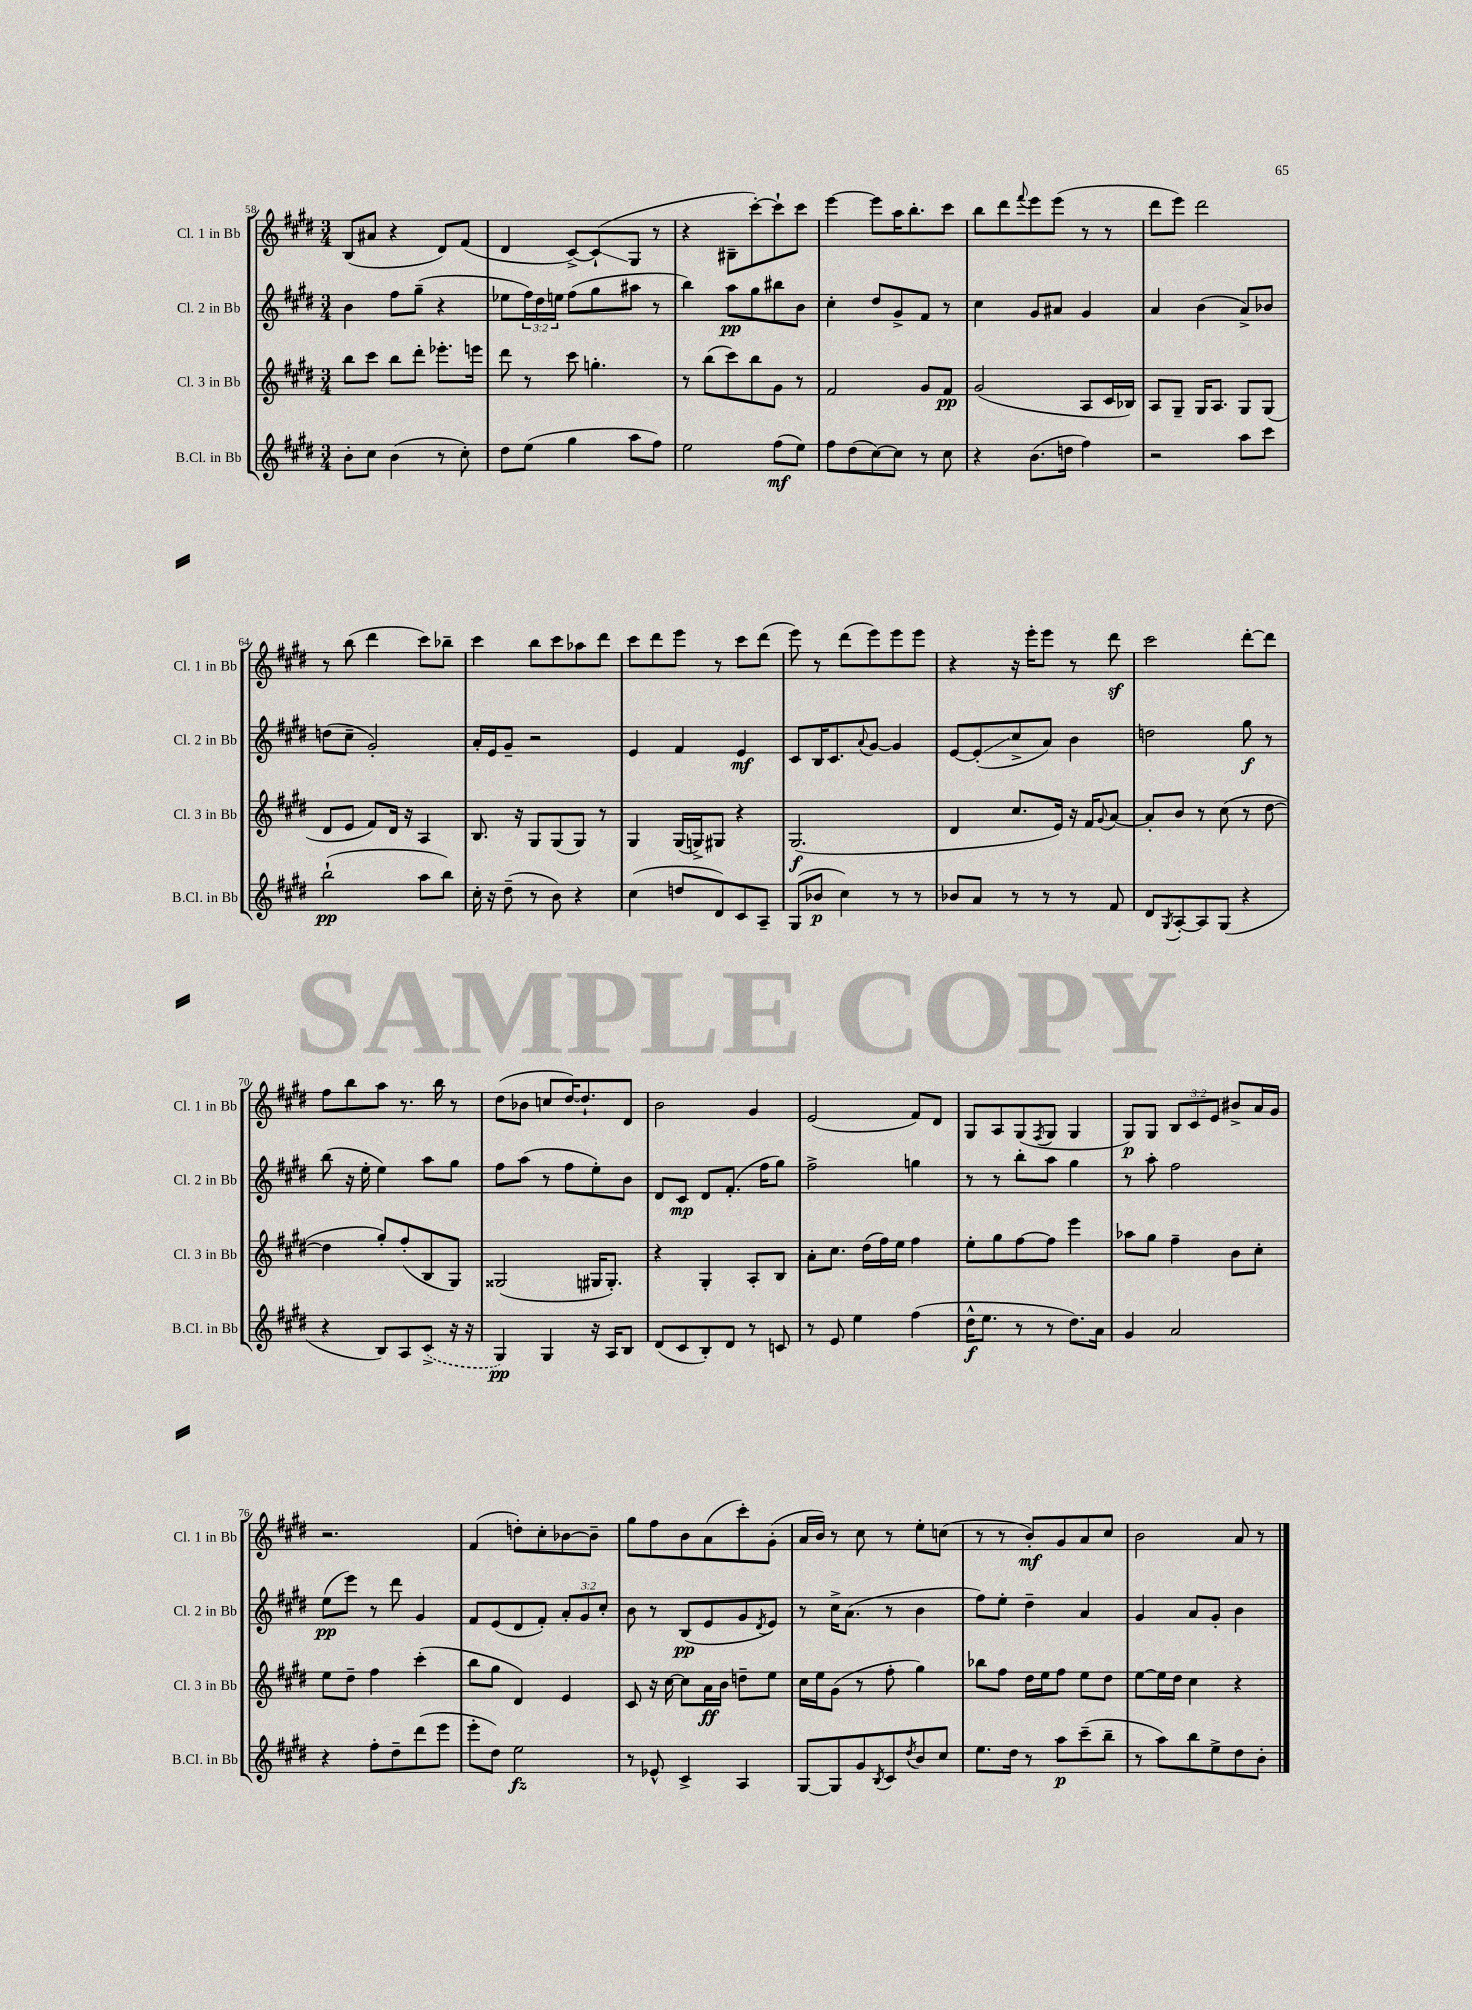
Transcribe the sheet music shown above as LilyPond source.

<<
\new StaffGroup <<
\new Staff = "s0" \with { instrumentName = "Cl. 1 in Bb" shortInstrumentName = "Cl. 1 in Bb" } {
    \clef treble \key e \major \numericTimeSignature \time 3/4 \override Staff.TupletNumber.text = #tuplet-number::calc-fraction-text
    b8( ais'8 r4 dis'8) fis'8( |
    dis'4 cis'8~->) cis'8-!\glissando( gis8 r8 |
    r4 bis8-- cis'''8~-.) cis'''8-! cis'''8 |
    e'''4~ e'''8 a''16 b''8.-. cis'''8 |
    b''8 dis'''8 \appoggiatura { fis'''8 } e'''8 e'''8( r8 r8 |
    dis'''8 e'''8) dis'''2 |
    r8 b''8( dis'''4 cis'''8) bes''8-- |
    cis'''4 b''8 cis'''8 aes''8 dis'''8 |
    cis'''8 dis'''8 e'''8 r8 cis'''8 dis'''8( |
    e'''8) r8 dis'''8( e'''8) e'''8 e'''8 |
    r4 r16 e'''16-. e'''8 r8 dis'''8\sf |
    cis'''2 dis'''8~-. dis'''8 |
    fis''8 b''8 a''8 r8. b''16 r8 |
    dis''8( bes'8 c''8 dis''16~) dis''8.-! dis'8 |
    b'2 gis'4 |
    e'2( fis'8) dis'8 |
    gis8 a8 gis8( \acciaccatura { fis8 } gis8 gis4 |
    gis8\p) gis8 \tuplet 3/2 { b8 cis'8 e'8 } bis'8-> a'16 gis'16 |
    r2. |
    fis'4( d''8-.) cis''8-. bes'8~ bes'8-- |
    gis''8 fis''8 b'8 a'8( cis'''8-.) gis'8-.( |
    a'16 b'16) r8 cis''8 r8 e''8-. c''8( |
    r8 r8 b'8-.\mf) gis'8 a'8 cis''8 |
    b'2 a'8 r8 \bar "|." |
}
\new Staff = "s1" \with { instrumentName = "Cl. 2 in Bb" shortInstrumentName = "Cl. 2 in Bb" } {
    \clef treble \key e \major \numericTimeSignature \time 3/4 \override Staff.TupletNumber.text = #tuplet-number::calc-fraction-text
    b'4 fis''8 gis''8--( r4 |
    ees''8 \tuplet 3/2 { fis''16) dis''16 e''16 } fis''8( gis''8 ais''8 r8 |
    b''4) a''8\pp gis''8 bis''8 b'8 |
    cis''4-. dis''8 gis'8-> fis'8 r8 |
    cis''4 gis'8 ais'8 gis'4 |
    a'4 b'4( a'8->) bes'8 |
    d''8( cis''8-- gis'2-.) |
    a'16-. e'16 gis'8-- r2 |
    e'4 fis'4 e'4\mf |
    cis'8 b16 cis'8. \appoggiatura { a'8 } gis'8~ gis'4 |
    e'8~ e'8-.\glissando( cis''8-> a'8) b'4 |
    d''2 gis''8\f r8 |
    b''8( r16 e''16-. e''4) a''8 gis''8 |
    fis''8 a''8( r8 fis''8 e''8-.) b'8 |
    dis'8 cis'8\mp dis'8 fis'8.-.( fis''16 gis''8) |
    fis''2-> g''4 |
    r8 r8 b''8-. a''8 gis''4 |
    r8 a''8-. fis''2 |
    e''8\pp( e'''8) r8 dis'''8 gis'4 |
    fis'8 e'8( dis'8 fis'8-.) \tuplet 3/2 { a'8-. gis'8 cis''8-. } |
    b'8 r8 b8\pp( e'8 gis'8 \acciaccatura { dis'8 } e'8) |
    r8 cis''16-> a'8.( r8 b'4 |
    fis''8) e''8-. dis''4-- a'4 |
    gis'4 a'8 gis'8-. b'4 \bar "|." |
}
\new Staff = "s2" \with { instrumentName = "Cl. 3 in Bb" shortInstrumentName = "Cl. 3 in Bb" } {
    \clef treble \key e \major \numericTimeSignature \time 3/4
    b''8 cis'''8 b''8 dis'''8-. ees'''8.-. e'''16 |
    dis'''8 r8 cis'''8 g''4.-. |
    r8 b''8( cis'''8) b''8 gis'8 r8 |
    fis'2 gis'8 fis'8\pp |
    gis'2( a8 cis'16 bes16) |
    a8 gis8-- gis16 a8. gis8 gis8( |
    dis'8 e'8 fis'8) dis'16 r16 a4 |
    b8. r16 gis8 gis8( gis8) r8 |
    gis4 gis16( g16->) gis8 r4 |
    gis2.\f( |
    dis'4 cis''8. e'16) r16 fis'16 \appoggiatura { gis'8 } a'8~ |
    a'8-. b'8 r8 cis''8( r8 dis''8~ |
    dis''4 gis''8-.) fis''8-.( b8 gis8) |
    gisis2( gis16 gis8.-.) |
    r4 gis4-. a8-. b8 |
    a'8-. cis''8. dis''16( fis''16) e''16 fis''4 |
    e''8-. gis''8 fis''8~ fis''8 e'''4 |
    aes''8 gis''8 fis''4-- b'8 cis''8-. |
    e''8 dis''8-- fis''4 cis'''4-.( |
    b''8 gis''8 dis'4) e'4 |
    cis'8 r16 cis''16~ cis''8 a'16\ff b'16 d''8-- e''8 |
    cis''16 e''16 gis'8( r8 fis''8-. gis''4) |
    bes''8 fis''8 dis''16 e''16 fis''8 e''8 dis''8 |
    e''8~ e''16 dis''16 cis''4 r4 \bar "|." |
}
\new Staff = "s3" \with { instrumentName = "B.Cl. in Bb" shortInstrumentName = "B.Cl. in Bb" } {
    \clef treble \key e \major \numericTimeSignature \time 3/4
    b'8-. cis''8 b'4( r8 cis''8-.) |
    dis''8 e''8( gis''4 a''8 fis''8) |
    e''2 fis''8\mf( e''8) |
    fis''8 dis''8( cis''8~) cis''8 r8 cis''8 |
    r4 b'8.( d''16 fis''4) |
    r2 a''8 cis'''8 |
    b''2-!\pp( a''8 b''8) |
    cis''16-. r16 dis''8--( r8 b'8) r4 |
    cis''4( d''8 dis'8) cis'8 a8-- |
    gis8( bes'8\p cis''4) r8 r8 |
    bes'8 a'8 r8 r8 r8 fis'8 |
    dis'8 \acciaccatura { gis8 } a8~-. a8 gis8( r4 |
    r4 b8) a8 \once \slurDashed cis'8->( r16 r16 |
    gis4\pp) gis4 r16 a16 b8 |
    dis'8( cis'8 b8-.) dis'8 r8 c'8 |
    r8 e'8 e''4 fis''4( |
    dis''16-^\f e''8. r8 r8 dis''8.) a'16 |
    gis'4 a'2 |
    r4 fis''8-. dis''8-- dis'''8( e'''8 |
    e'''8-. dis''8) e''2\fz |
    r8 ees'8-^ cis'4-> a4 |
    gis8~ gis8 gis'8 \acciaccatura { b8 } cis'8 \acciaccatura { dis''8 } b'8 cis''8 |
    e''8. dis''16 r8 a''8\p cis'''8--( b''8-- |
    r8 a''8) b''8 e''8-> dis''8 b'8-. \bar "|." |
}
>>
>>
\layout { \context { \Score currentBarNumber = #58 } }
